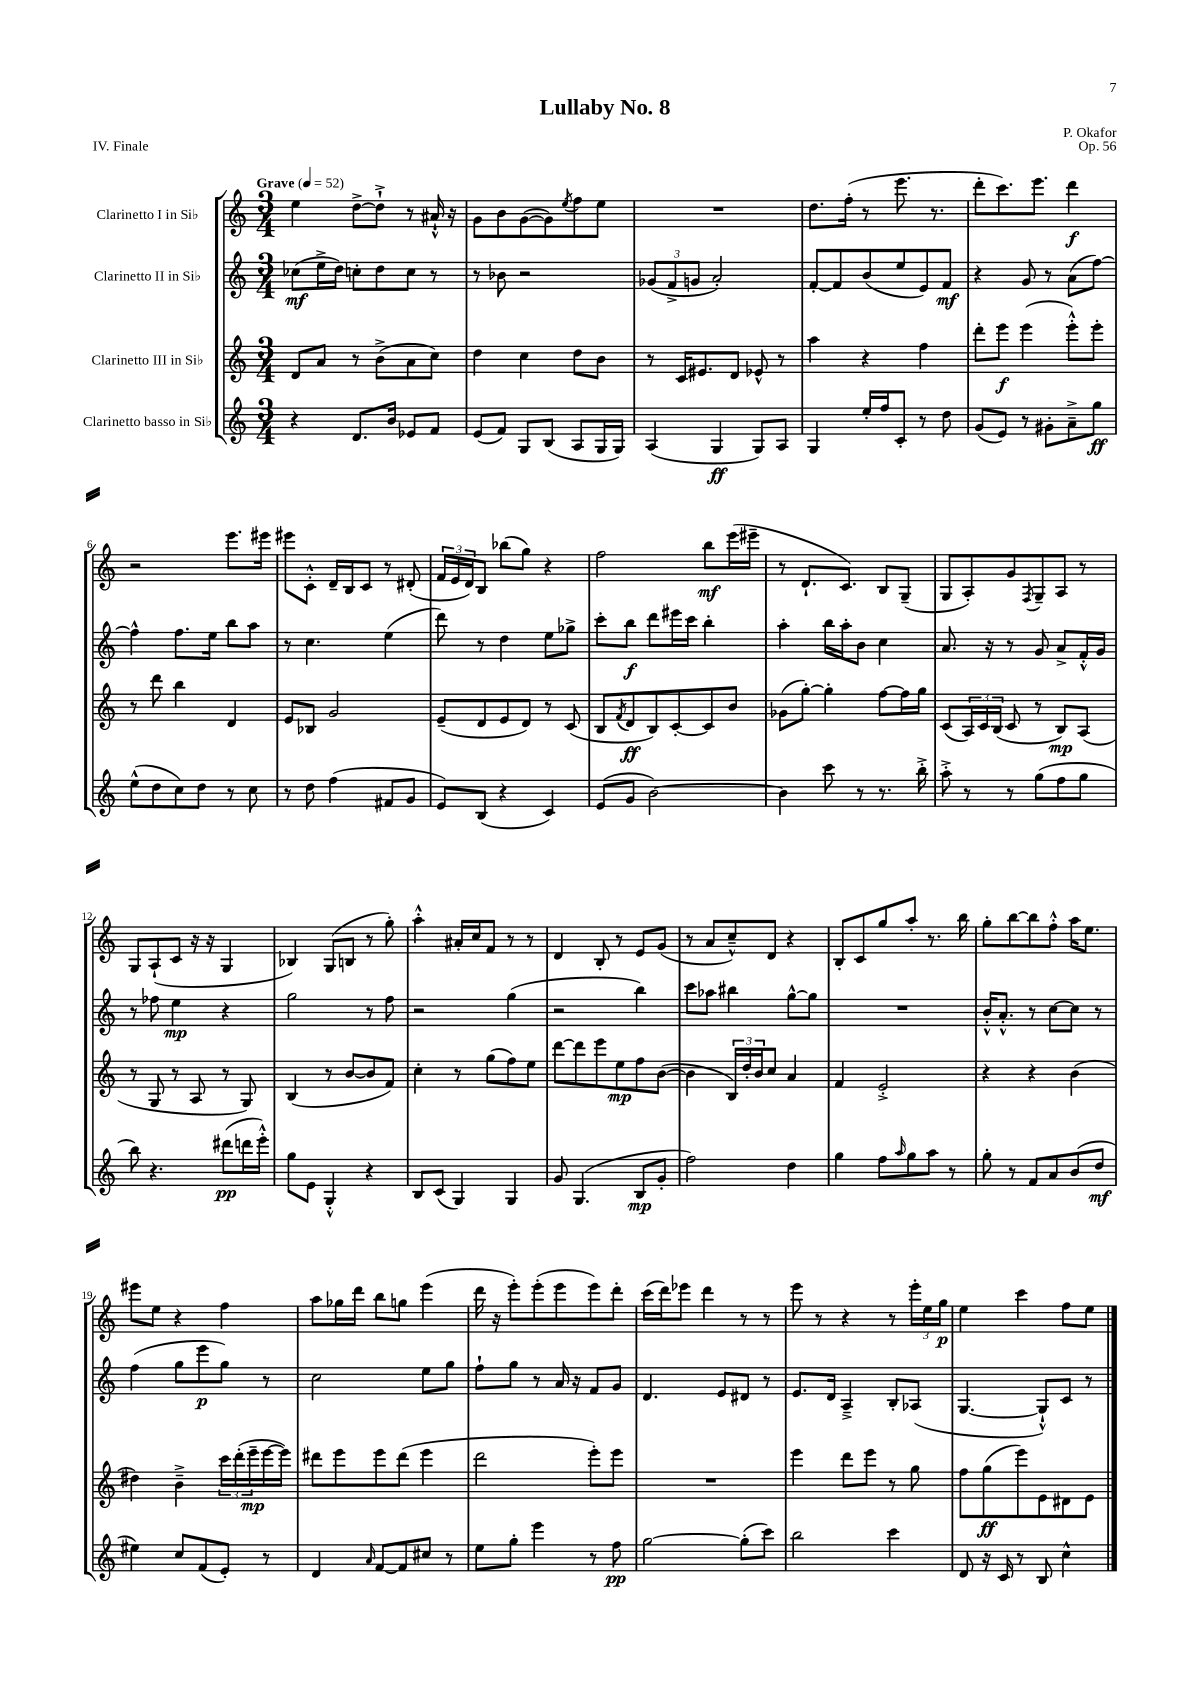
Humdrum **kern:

**kern	**dynam	**kern	**dynam	**kern	**dynam	**kern	**dynam
*part4	*part4	*part3	*part3	*part2	*part2	*part1	*part1
*staff4	*staff4	*staff3	*staff3	*staff2	*staff2	*staff1	*staff1
*I"Clarinetto basso in Si♭	*	*I"Clarinetto III in Si♭	*	*I"Clarinetto II in Si♭	*	*I"Clarinetto I in Si♭	*
*clefG2	*	*clefG2	*	*clefG2	*	*clefG2	*
*k[]	*	*k[]	*	*k[]	*	*k[]	*
*M3/4	*	*M3/4	*	*M3/4	*	*M3/4	*
*MM52	*	*MM52	*	*MM52	*	*MM52	*
=1	=1	=1	=1	=1	=1	=1	=1
!	!	!	!	!	!	!LO:TX:a:B:t=Grave	!
4r	.	8d/L	.	(8cc-X\L	mf	4ee\	.
.	.	8a/J	.	16ee^\L	.	.	.
.	.	.	.	16dd\JJ)	.	.	.
8.d/L	.	8r	.	8ccn'\L	.	[8dd^\L	.
.	.	(8b^\L	.	8dd\	.	8dd`^\J]	.
16b/Jk	.	.	.	.	.	.	.
8e-X/L	.	8a\	.	8cc\J	.	8r	.
8f/J	.	8cc\J)	.	8r	.	16a#X`^^/	.
.	.	.	.	.	.	16r	.
=2	=2	=2	=2	=2	=2	=2	=2
(8e/L	.	4dd\	.	8r	.	8g\L	.
8f/J)	.	.	.	8b-X\	.	8b\	.
8G/L	.	4cc\	.	2r	.	([8g\	.
(8B/J	.	.	.	.	.	8g\])	.
.	.	.	.	.	.	8qee/	.
8A/L	.	8dd\L	.	.	.	8ff\	.
16G/L	.	8b\J	.	.	.	8ee\J	.
16G/JJ)	.	.	.	.	.	.	.
=3	=3	=3	=3	=3	=3	=3	=3
(4A/	.	8r	.	(12g-X/L	.	2.r	.
.	.	.	.	12f^/	.	.	.
.	.	16c/KL	.	.	.	.	.
.	.	.	.	12gn/J	.	.	.
.	.	8.e#X/	.	.	.	.	.
4G/	ff	.	.	2a'/)	.	.	.
.	.	8d/J	.	.	.	.	.
8G/L)	.	8e-X^^/	.	.	.	.	.
8A/J	.	8r	.	.	.	.	.
=4	=4	=4	=4	=4	=4	=4	=4
4G/	.	4aa\	.	[8f'/L	.	8.dd\L	.
.	.	.	.	8f/]	.	.	.
.	.	.	.	.	.	(16ff'\Jk	.
16ee'/LL	.	4r	.	(8b/	.	8r	.
16ff/J	.	.	.	.	.	.	.
8c'/J	.	.	.	8ee/	.	8.eee\	.
8r	.	4ff\	.	8e/)	.	.	.
.	.	.	.	.	.	8.r	.
8dd\	.	.	.	8f/J	mf	.	.
=5	=5	=5	=5	=5	=5	=5	=5
(8g/L	.	8ddd'\L	.	4r	.	8ddd'\L	.
8e/J)	.	8eee\J	f	.	.	8.ccc\)	.
8r	.	(4eee\	.	8g/	.	.	.
.	.	.	.	.	.	8.eee\J	.
8g#X'\L	.	.	.	8r	.	.	.
8a~^\	.	8eee'^^\L)	.	(8a\L	.	4ddd\	f
8gg\J	ff	8eee'\J	.	[8ff\J)	.	.	.
!!LO:LB:g=z
=6	=6	=6	=6	=6	=6	=6	=6
(8ee^^\L	.	8r	.	4ff^^\]	.	2r	.
8dd\	.	8ddd\	.	.	.	.	.
8cc\)	.	4bb\	.	8.ff\L	.	.	.
8dd\J	.	.	.	.	.	.	.
.	.	.	.	16ee\Jk	.	.	.
8r	.	4d/	.	8bb\L	.	8.eee\L	.
8cc\	.	.	.	8aa\J	.	.	.
.	.	.	.	.	.	16eee#X\Jk	.
=7	=7	=7	=7	=7	=7	=7	=7
8r	.	8e/L	.	8r	.	8eee#X\L	.
8dd\	.	8B-X/J	.	4.cc\	.	8c'^^\J	.
(4ff\	.	2g/	.	.	.	16d~/LL	.
.	.	.	.	.	.	16B/J	.
.	.	.	.	.	.	8c/J	.
8f#X/L	.	.	.	(4ee\	.	8r	.
8g/J	.	.	.	.	.	(8d#X'/	.
=8	=8	=8	=8	=8	=8	=8	=8
8e/L)	.	(8e~/L	.	8ddd\)	.	24f/LL	.
.	.	.	.	.	.	24e/	.
.	.	.	.	.	.	24d/J)	.
(8B/J	.	8d/	.	8r	.	8B/J	.
4r	.	8e/	.	4dd\	.	(8bb-X\L	.
.	.	8d/J)	.	.	.	8gg\J)	.
4c/)	.	8r	.	8ee\L	.	4r	.
.	.	(8c/	.	8gg-X^\J	.	.	.
=9	=9	=9	=9	=9	=9	=9	=9
(8e/L	.	8B/L	.	8ccc'\L	.	2ff\	.
.	.	8qf/	.	.	.	.	.
8g/J	.	8d/	ff	8bb\J	f	.	.
[2b\)	.	8B/)	.	8ddd\L	.	.	.
.	.	[8c'/	.	16eee#X\L	.	.	.
.	.	.	.	16ccc\JJ	.	.	.
.	.	8c/]	.	4bb'\	.	8bb\L	mf
.	.	8b/J	.	.	.	(16eee\L	.
.	.	.	.	.	.	16eee#X~\JJ	.
=10	=10	=10	=10	=10	=10	=10	=10
4b\]	.	(8g-X\L	.	4aa'\	.	8r	.
.	.	[8gg'\J)	.	.	.	8.d`/L	.
8ccc\	.	4gg'\]	.	16bb\LL	.	.	.
.	.	.	.	16aa'\J	.	8.c/J)	.
8r	.	.	.	8b\J	.	.	.
8.r	.	[8ff\L	.	4cc\	.	8B/L	.
.	.	16ff\L]	.	.	.	(8G~/J	.
16bb'^\	.	16gg\JJ	.	.	.	.	.
=11	=11	=11	=11	=11	=11	=11	=11
8aa'^\	.	(8c/L	.	8.a/	.	8G/L	.
8r	.	24A/L)	.	.	.	8A'/)	.
.	.	24c/	.	.	.	.	.
.	.	.	.	16r	.	.	.
.	.	(24B/JJ	.	.	.	.	.
8r	.	8c/	.	8r	.	8g/	.
.	.	.	.	.	.	8qF/	.
(8gg\L	.	8r	.	8g/	.	8G~/	.
8ff\	.	8B/L)	mp	8a^/L	.	8A/J	.
8gg\J	.	(8A/J	.	16f'^^/L	.	8r	.
.	.	.	.	16g/JJ	.	.	.
!!LO:LB:g=z
=12	=12	=12	=12	=12	=12	=12	=12
8bb\)	.	8r	.	8r	.	8G/L	.
4.r	.	8G/	.	8ff-X\	.	(8A`/	.
.	.	8r	.	4ee\	mp	8c/J	.
.	.	8A/	.	.	.	16r	.
.	.	.	.	.	.	16r	.
(8ddd#X\L	pp	8r	.	4r	.	4G/	.
16dddn\L	.	8G/)	.	.	.	.	.
16eee'^^\JJ)	.	.	.	.	.	.	.
=13	=13	=13	=13	=13	=13	=13	=13
8gg\L	.	(4B/	.	2gg\	.	4B-X/)	.
8e\J	.	.	.	.	.	.	.
4G'^^/	.	8r	.	.	.	(8G/L	.
.	.	[8b/L	.	.	.	8Bn/J	.
4r	.	8b/]	.	8r	.	8r	.
.	.	8f/J)	.	8ff\	.	8gg'\)	.
=14	=14	=14	=14	=14	=14	=14	=14
8B/L	.	4cc'\	.	2r	.	4aa'^^\	.
(8c/J	.	.	.	.	.	.	.
4G/)	.	8r	.	.	.	16a#X'/LL	.
.	.	.	.	.	.	16cc/J	.
.	.	(8gg\L	.	.	.	8f/J	.
4G/	.	8ff\)	.	(4gg\	.	8r	.
.	.	8ee\J	.	.	.	8r	.
=15	=15	=15	=15	=15	=15	=15	=15
8g/	.	[8ddd\L	.	2r	.	4d/	.
(4.G/	.	8ddd\]	.	.	.	.	.
.	.	8eee\	.	.	.	8B'/	.
.	.	8ee\	mp	.	.	8r	.
8B/L	mp	8ff\	.	4bb\)	.	8e/L	.
8g'/J	.	([8b\J	.	.	.	(8g/J	.
=16	=16	=16	=16	=16	=16	=16	=16
2ff\)	.	4b\]	.	8ccc\L	.	8r	.
.	.	.	.	8aa-X\J	.	8a/L	.
.	.	24B/LL)	.	4bb#X\	.	8cc~^^/)	.
.	.	24dd'/	.	.	.	.	.
.	.	24b/J	.	.	.	.	.
.	.	8cc/J	.	.	.	8d/J	.
4dd\	.	4a/	.	[8gg^^\L	.	4r	.
.	.	.	.	8gg\J]	.	.	.
=17	=17	=17	=17	=17	=17	=17	=17
4gg\	.	4f/	.	2.r	.	8B'/L	.
.	.	.	.	.	.	8c/	.
8ff\L	.	2e'^/	.	.	.	8gg/	.
16qqaa/	.	.	.	.	.	.	.
8gg\	.	.	.	.	.	8aa'/J	.
8aa\J	.	.	.	.	.	8.r	.
8r	.	.	.	.	.	.	.
.	.	.	.	.	.	16bb\	.
=18	=18	=18	=18	=18	=18	=18	=18
8gg'\	.	4r	.	16b'^^/KL	.	8gg'\L	.
.	.	.	.	8.a'^^/J	.	.	.
8r	.	.	.	.	.	[8bb\	.
8f/L	.	4r	.	8r	.	8bb\]	.
8a/	.	.	.	[8cc\L	.	8ff'^^\J	.
(8b/	.	(4b\	.	8cc\J]	.	16aa\KL	.
.	.	.	.	.	.	8.ee\J	.
8dd/J	mf	.	.	8r	.	.	.
!!LO:LB:g=z
=19	=19	=19	=19	=19	=19	=19	=19
4ee#X\)	.	4dd#X\)	.	(4ff\	.	8eee#X\L	.
.	.	.	.	.	.	8ee\J	.
8cc/L	.	4b~^\	.	8gg\L	.	4r	.
(8f/	.	.	.	8eee\	p	.	.
8e'/J)	.	24ccc\LL	.	8gg\J)	.	4ff\	.
.	.	(24ddd'\	.	.	.	.	.
.	.	24eee~\	mp	.	.	.	.
8r	.	[16eee\	.	8r	.	.	.
.	.	16eee\JJ])	.	.	.	.	.
=20	=20	=20	=20	=20	=20	=20	=20
4d/	.	8ddd#X\L	.	2cc\	.	8aa\L	.
.	.	8eee\	.	.	.	16gg-X\L	.
.	.	.	.	.	.	16ddd\JJ	.
16qqa/	.	.	.	.	.	.	.
[8f/L	.	8eee\	.	.	.	8bb\L	.
8f/]	.	(8ddd#\J	.	.	.	8ggn\J	.
8cc#X/J	.	4eee\	.	8ee\L	.	(4eee\	.
8r	.	.	.	8gg\J	.	.	.
=21	=21	=21	=21	=21	=21	=21	=21
8ee\L	.	2ddd\	.	8ff`\L	.	16ddd\	.
.	.	.	.	.	.	16r	.
8gg'\J	.	.	.	8gg\J	.	8eee'\L)	.
4eee\	.	.	.	8r	.	(8eee'\	.
.	.	.	.	16a/	.	8eee\	.
.	.	.	.	16r	.	.	.
8r	.	8eee'\L)	.	8f/L	.	8eee\)	.
8ff\	pp	8eee\J	.	8g/J	.	8ddd'\J	.
=22	=22	=22	=22	=22	=22	=22	=22
[2gg\	.	2.r	.	4.d/	.	(16ccc\LL	.
.	.	.	.	.	.	16ddd\J)	.
.	.	.	.	.	.	8eee-X\J	.
.	.	.	.	.	.	4ddd\	.
.	.	.	.	8e/L	.	.	.
(8gg'\L]	.	.	.	8d#X/J	.	8r	.
8ccc\J)	.	.	.	8r	.	8r	.
=23	=23	=23	=23	=23	=23	=23	=23
2bb\	.	4eee\	.	8.e/L	.	8eee\	.
.	.	.	.	.	.	8r	.
.	.	.	.	16d/Jk	.	.	.
.	.	8ddd\L	.	4A~^/	.	4r	.
.	.	8eee\J	.	.	.	.	.
4ccc\	.	8r	.	8B'/L	.	8r	.
.	.	8gg\	.	(8A-X/J	.	24eee'\LL	.
.	.	.	.	.	.	24ee\	.
.	.	.	.	.	.	24gg\JJ	p
=24	=24	=24	=24	=24	=24	=24	=24
8d/	.	8ff\L	.	[4.G/	.	4ee\	.
16r	.	(8gg\	ff	.	.	.	.
16c/	.	.	.	.	.	.	.
8r	.	8eee\)	.	.	.	4ccc\	.
8B/	.	8e\	.	8G`^^/L])	.	.	.
4cc^^\	.	8d#X\	.	8c/J	.	8ff\L	.
.	.	8e\J	.	8r	.	8ee\J	.
==	==	==	==	==	==	==	==
*-	*-	*-	*-	*-	*-	*-	*-
